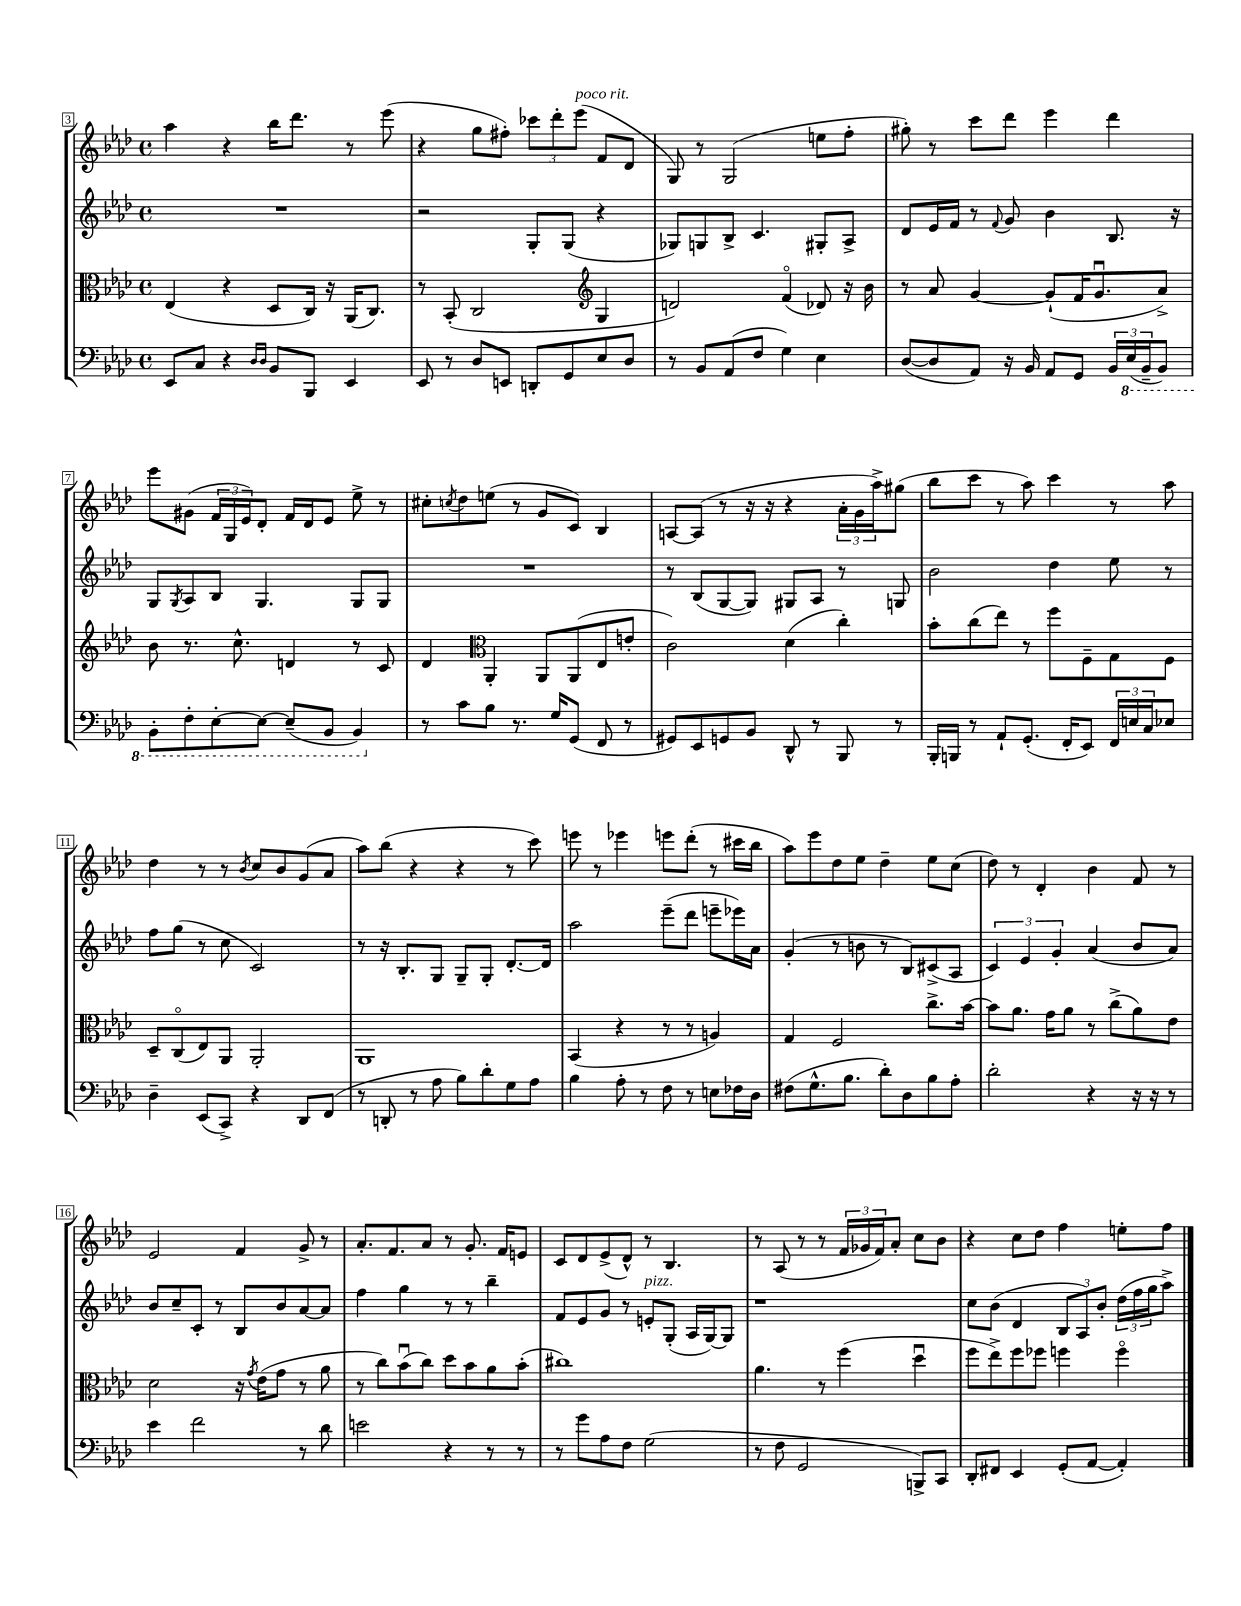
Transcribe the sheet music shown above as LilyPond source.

<<
\new StaffGroup <<
\new Staff = "s0" {
    \clef treble \key aes \major \defaultTimeSignature \time 4/4
    aes''4 r4 bes''16 des'''8. r8 ees'''8( |
    r4 g''8 fis''8-.) \tuplet 3/2 { ces'''8 des'''8-. ees'''8^\markup { \italic "poco rit." }( } f'8 des'8 |
    g8) r8 g2( e''8 f''8-. |
    gis''8-.) r8 c'''8 des'''8 ees'''4 des'''4 |
    ees'''8 gis'8( \tuplet 3/2 { f'16 g16 ees'16) } des'8-. f'16 des'16 ees'8 ees''8-> r8 |
    cis''8-. \acciaccatura { c''8 } des''8 e''8( r8 g'8 c'8) bes4 |
    a8~ a8( r8 r16 r16 r4 \tuplet 3/2 { aes'16-. g'16 aes''16->) } gis''8( |
    bes''8 c'''8 r8 aes''8) c'''4 r8 aes''8 |
    des''4 r8 r8 \acciaccatura { bes'8 } c''8 bes'8 g'8( aes'8 |
    aes''8) bes''8( r4 r4 r8 c'''8) |
    e'''8 r8 ees'''4 e'''8 des'''8-.( r8 cis'''16 bes''16 |
    aes''8) ees'''8 des''8 ees''8 des''4-- ees''8 c''8( |
    des''8) r8 des'4-. bes'4 f'8 r8 |
    ees'2 f'4 g'8-> r8 |
    aes'8.-. f'8. aes'8 r8 g'8.-. f'16 e'8 |
    c'8 des'8 ees'8->( des'8-^) r8 bes4. |
    r8 aes8( r8 r8 \tuplet 3/2 { f'16 ges'16 f'16) } aes'8-. c''8 bes'8 |
    r4 c''8 des''8 f''4 e''8-. f''8 \bar "|." |
}
\new Staff = "s1" {
    \clef treble \key aes \major \defaultTimeSignature \time 4/4
    R1 |
    r2 g8-. g8( r4 |
    ges8) g8 bes8-> c'4. gis8-. aes8-> |
    des'8 ees'16 f'16 r8 \appoggiatura { f'8 } g'8 bes'4 bes8. r16 |
    g8 \acciaccatura { g8 } aes8 bes8 g4. g8 g8 |
    R1 |
    r8 bes8( g8~ g8) gis8 aes8 r8 g8 |
    bes'2 des''4 ees''8 r8 |
    f''8 g''8( r8 c''8 c'2) |
    r8 r16 bes8.-. g8 g8-- g8-. des'8.~-. des'16 |
    aes''2 ees'''8--( des'''8 e'''8-- ees'''16) aes'16 |
    g'4-.( r8 b'8 r8 bes8) cis'8->( aes8 |
    \tuplet 3/2 { c'4) ees'4 g'4-. } aes'4( bes'8 aes'8) |
    bes'8 c''8-- c'8-. r8 bes8 bes'8 aes'8~ aes'8 |
    f''4 g''4 r8 r8 bes''4-- |
    f'8 ees'8 g'8 r8 e'8-.^\markup { \italic "pizz." } g8-.( aes16 g16~) g8 |
    r1 |
    c''8 bes'8( des'4 \tuplet 3/2 { bes8 aes8) bes'8-. } \tuplet 3/2 { des''16( f''16 g''16 } aes''8->) \bar "|." |
}
\new Staff = "s2" {
    \clef alto \key aes \major \defaultTimeSignature \time 4/4
    ees4( r4 des8 c16) r16 aes,16( c8.) |
    r8 bes,8-.( c2 \clef treble g4 |
    d'2) f'4\flageolet( des'8) r16 bes'16 |
    r8 aes'8 g'4~ g'8-!( f'16 g'8.\downbow aes'8->) |
    bes'8 r8. c''8.-^ d'4 r8 c'8 |
    des'4 \clef alto aes,4-. aes,8 aes,8( ees8 e'8-. |
    c'2) des'4( c''4-.) |
    bes'8-. c''8( ees''8) r8 f''8 f8-- g8 f8 |
    des8-- c8\flageolet( ees8) aes,8 aes,2-. |
    aes,1 |
    bes,4( r4 r8 r8 a4) |
    g4 f2 c''8.-> bes'16~ |
    bes'8 aes'8. g'16 aes'8 r8 c''8->( aes'8) ees'8 |
    des'2 r16 \acciaccatura { g'8 } ees'16( g'8 r8 aes'8 |
    r8 c''8) bes'8\downbow( c''8) des''8 bes'8 aes'8 bes'8-.( |
    cis''1) |
    aes'4. r8 f''4( des''4\downbow |
    f''8 ees''8->) f''8 fes''8 f''4 f''4\flageolet \bar "|." |
}
\new Staff = "s3" {
    \clef bass \key aes \major \defaultTimeSignature \time 4/4
    ees,8 c8 r4 \grace { des16 des16 } bes,8 bes,,8 ees,4 |
    ees,8 r8 des8 e,8 d,8-. g,8 ees8 des8 |
    r8 bes,8 aes,8( f8 g4) ees4 |
    des8~( des8 aes,8) r16 bes,16 aes,8 g,8 \tuplet 3/2 { bes,16 \ottava #-1 ees,16( bes,,16-- } bes,,8) |
    bes,,8-. f,8-. ees,8~-. ees,8~ ees,8--( bes,,8 bes,,4) \ottava #0 |
    r8 c'8 bes8 r8. g16 g,8( f,8 r8 |
    gis,8) ees,8 g,8 bes,8 des,8-^ r8 bes,,8 r8 |
    bes,,16-. b,,16 r8 aes,8-! g,8.-.( f,16-. ees,8) \tuplet 3/2 { f,16 e16 c16 } ees8 |
    des4-- ees,8( c,8->) r4 des,8 f,8( |
    r8 d,8-. r8 aes8 bes8) des'8-. g8 aes8 |
    bes4 aes8-. r8 f8 r8 e8 fes16 des16 |
    fis8( g8.-^ bes8. des'8-.) des8 bes8 aes8-. |
    des'2-. r4 r16 r16 r8 |
    ees'4 f'2 r8 des'8 |
    e'2 r4 r8 r8 |
    r8 g'8 aes8 f8 g2( |
    r8 f8 g,2 b,,8->) c,8 |
    des,8-. fis,8 ees,4 g,8-.( aes,8~ aes,4-.) \bar "|." |
}
>>
>>
\layout { \context { \Score currentBarNumber = #3 \override BarNumber.stencil = #(make-stencil-boxer 0.1 0.3 ly:text-interface::print) } }
